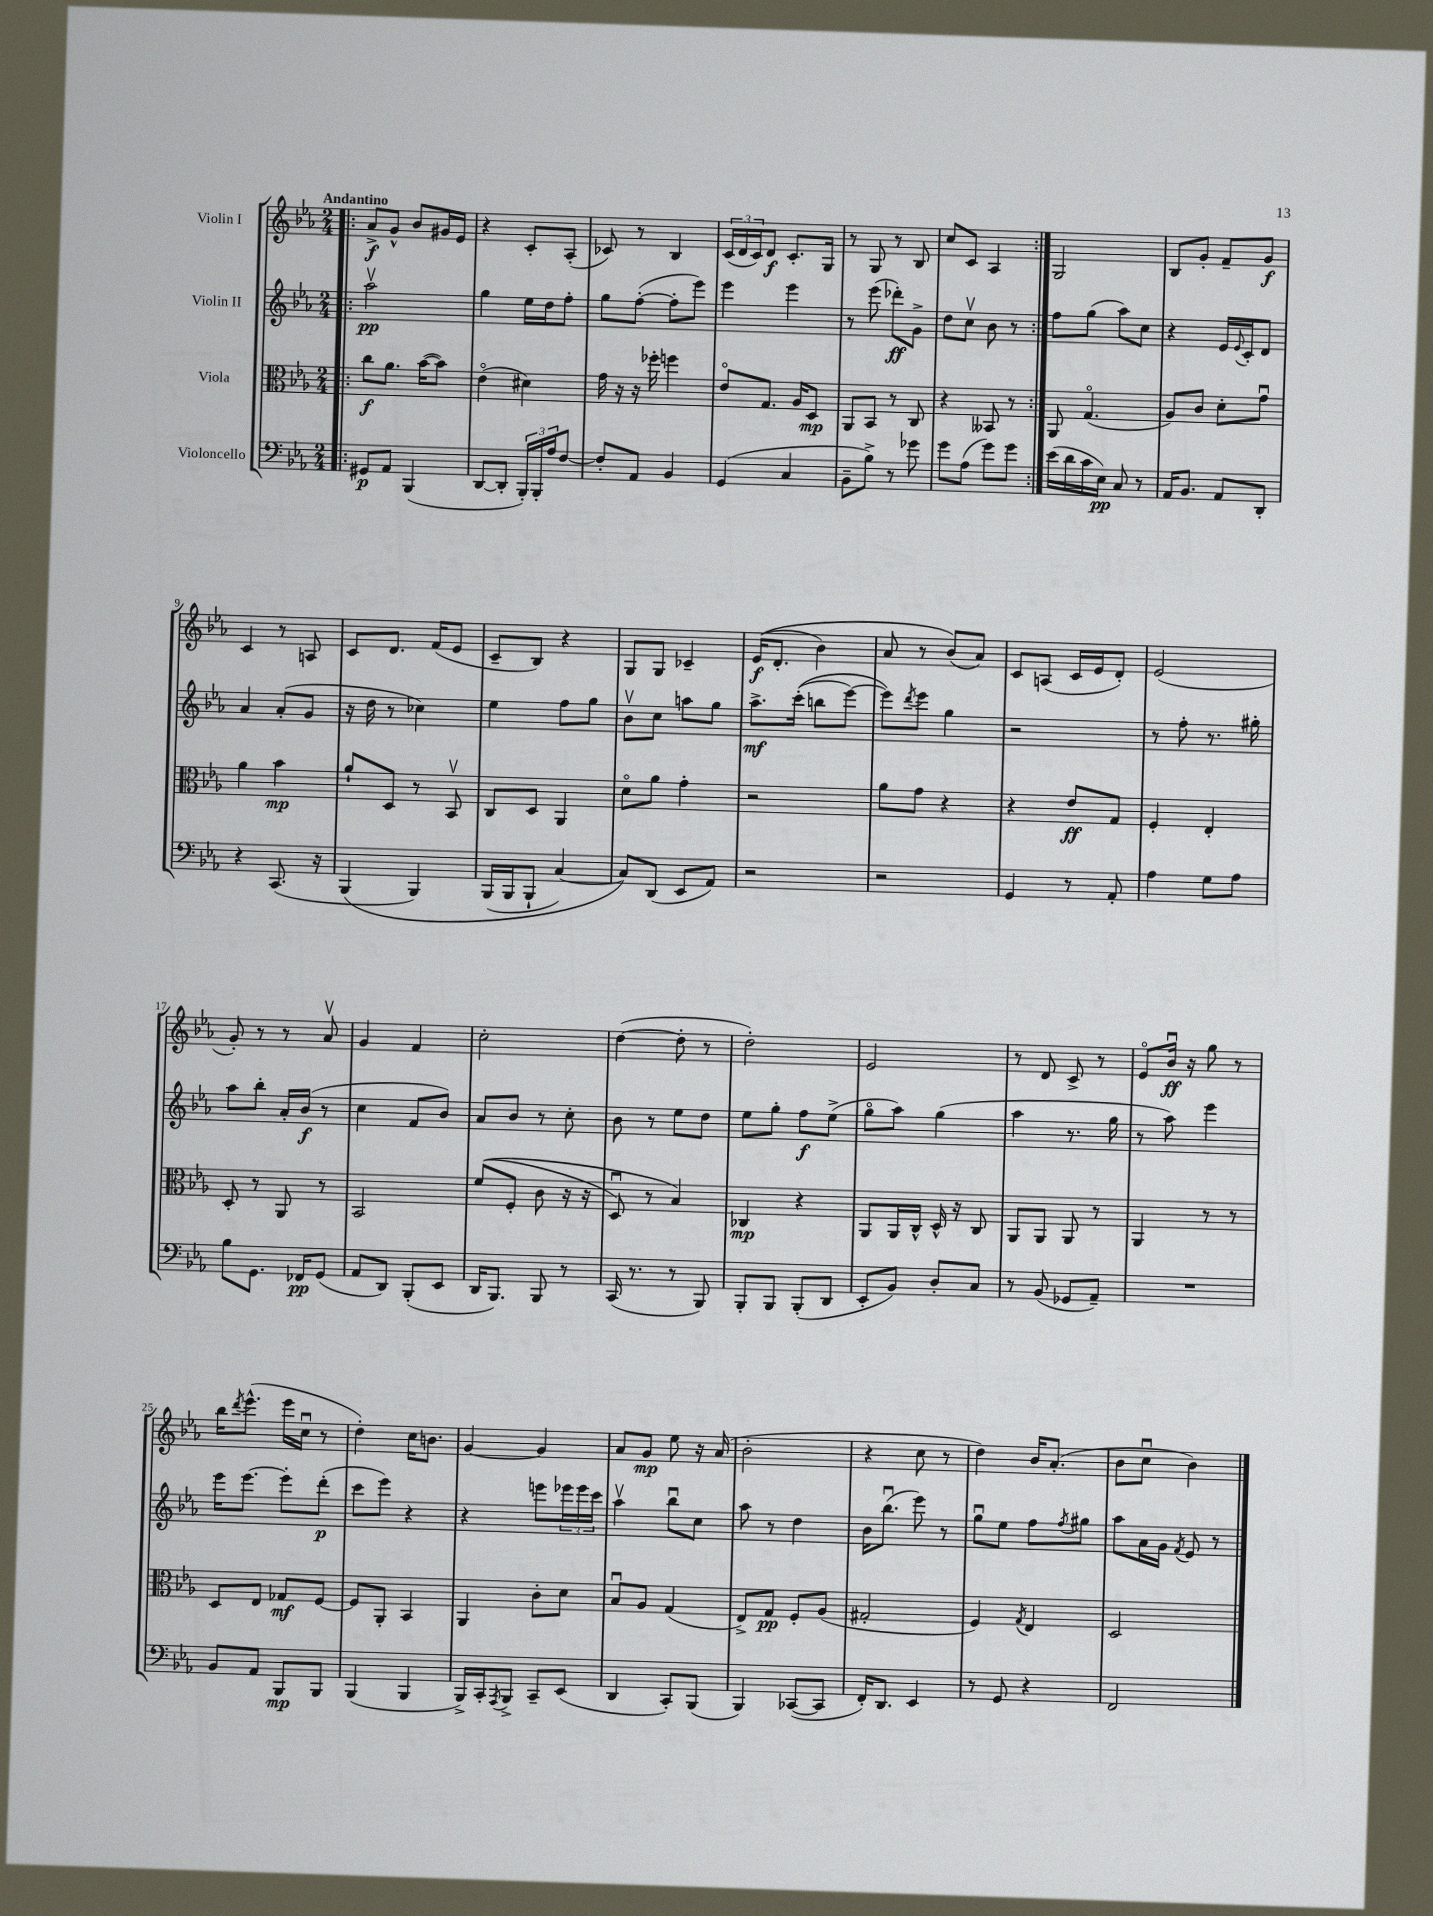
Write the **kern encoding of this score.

**kern	**kern	**kern	**kern
*staff4	*staff3	*staff2	*staff1
*clefF4	*clefC3	*clefG2	*clefG2
*k[b-e-a-]	*k[b-e-a-]	*k[b-e-a-]	*k[b-e-a-]
*M2/4	*M2/4	*M2/4	*M2/4
=!|:	=!|:	=!|:	=!|:
8GG#	8cc	2aa-v	8a-^
8AA-	8.a-	.	8g^^
(4BBB-	.	.	8b-
.	([16b-	.	.
.	8b-])	.	16g#
.	.	.	16e-
=	=	=	=
[8DD	(4e-o	4gg	4r
8DD']	.	.	.
24BBB-')	4d#)	16ee-	8c'
24BBB-'	.	.	.
.	.	16dd	.
24A-	.	.	.
[8F	.	8ff'	(8A-'
=	=	=	=
8F']	16g	8gg	8c-)
.	16r	.	.
8AA-	16r	([8ff'	8r
.	16ff-'	.	.
4BB-	4ff	8ff']	4B-
.	.	8eee-)	.
=	=	=	=
(4GG	8e-o	4eee-	(24c
.	.	.	24d
.	.	.	24c)
.	8.G	.	8d
4C	.	4eee-	8.c'
.	16A-	.	.
.	8D	.	.
.	.	.	16G
=	=	=	=
8BB-~	8AA-	8r	8r
8B-^)	8BB-	(8eee-	8G
8r	8r	8ddd-')	8r
8g-	8C	8g^	8B-
=	=	=	=
8g	4r	8dd	8cc
(8A-	.	8ccv	8c
8g)	8BB--	8b-	4A-
8g	8r	8r	.
=:|!	=:|!	=:|!	=:|!
(16e-	8AA-	8ff	2G
16d	.	.	.
16c	(4.Go	(8gg	.
16E-)	.	.	.
8C	.	8aa-)	.
8r	.	8cc	.
=	=	=	=
16AA-	8A-)	4r	8B-
8.BB-	.	.	.
.	8c	.	8g'
8AA-	8d'	16e-	8f~
.	.	8qqe-	.
.	.	16c'	.
8DD'	8gu	8d	8g
=	=	=	=
4r	4a-	4a-	4c
(8.CC	4b-	(8a-'	8r
.	.	8g	8A
16r	.	.	.
=	=	=	=
&(4BBB-	8a-`	16r	8c
.	.	16dd	.
.	8D	8r	8.d
4BBB-)	8r	4cc-)	.
.	.	.	(16f
.	8BB-v	.	8e-
=	=	=	=
(16BBB-	8C	4ee-	8c~
16BBB-	.	.	.
8BBB-`	8D	.	8B-)
[4C)	4AA-	8ff	4r
.	.	8gg	.
=	=	=	=
8C]&)	8do	8b-v	8G
(8DD	8a-	8cc	8G
8EE-	4g'	8aa	4c-~
8AA-)	.	8gg	.
=	=	=	=
2r	2r	8.aa-^	&((16e-
.	.	.	8.d'
.	.	&((16ccc'	.
.	.	8bb	4b-)
.	.	[8eee-)	.
=	=	=	=
2r	8a-	8eee-]&)	8a-
.	.	8qddd	.
.	8g	8eee-	8r
.	4r	4gg	(8b-&)
.	.	.	8a-)
=	=	=	=
4GG	4r	2r	8c
.	.	.	(8A
8r	8e-	.	16c
.	.	.	16e-
8AA-'	8G	.	8d')
=	=	=	=
4A-	4F'	8r	(2e-
.	.	8ff'	.
8G	4E-'	8.r	.
8A-	.	.	.
.	.	16gg#'	.
=	=	=	=
8B-	8D'	8aa-	8g')
8.GG	8r	8bb-'	8r
.	8AA-	16a-'	8r
16FF-	.	(16b-	.
(8GG	8r	8r	8a-v
=	=	=	=
8AA-	2BB-	4cc	4g
8DD)	.	.	.
(8BBB-'	.	8f	4f
8EE-	.	8b-)	.
=	=	=	=
16DD	&((8f	8a-	2cc'
8.BBB-)	.	.	.
.	8F'	8b-	.
8BBB-	8c	8r	.
8r	16r	8cc'	.
.	16r	.	.
=	=	=	=
(16CC	8Du)	8b-	([4dd
8.r	.	.	.
.	8r	8r	.
8r	4B-&)	8ee-	8dd']
8BBB-)	.	8dd	8r
=	=	=	=
8BBB-'	4C-	8ee-	2dd')
8BBB-	.	8gg'	.
(8BBB-'	4r	8ff	.
8DD	.	(8ee-^	.
=	=	=	=
8EE-'	8AA-	8ggo	2e-
8BB-)	16AA-	8aa-)	.
.	16C^^	.	.
8D'	16D^^	(4gg	.
.	16r	.	.
8C	8C	.	.
=	=	=	=
8r	8AA-	4aa-	8r
(8BB-	8AA-	.	8d
8GG-	8AA-	8.r	8c^
8AA-~)	8r	.	8r
.	.	16gg	.
=	=	=	=
2r	4AA-	8r	8e-o
.	.	8aa-)	16b-u
.	.	.	16r
.	8r	4eee-	8gg
.	8r	.	8r
=	=	=	=
8BB-	8D	16eee-	16bb-
.	.	.	8qddd
.	.	[8.eee-	(8.eee-^^
8AA-	8E-	.	.
8BBB-	8G-	8eee-']	16eee-
.	.	.	16ccu
8BBB-	[8F	(8ddd'	8r
=	=	=	=
(4BBB-	8F]	8ccc	4dd')
.	8AA-'	8eee-)	.
4BBB-	4BB-	4r	16cc
.	.	.	8.b
=	=	=	=
16BBB-^)	4AA-	4r	[4g
16CC'	.	.	.
8qAAA-	.	.	.
8BBB-^	.	.	.
8CC~	8c'	8eee	4g]
(8EE-	8d	24eee-	.
.	.	24eee-	.
.	.	24ccc	.
=	=	=	=
4DD	8B-u	4aa-v	8a-
.	8A-	.	8g
8CC')	(4G	8bb-u	8ee-
(8BBB-	.	8cc	16r
.	.	.	(16a-
=	=	=	=
4BBB-)	8E-^)	8aa-	2b-'
.	8G	8r	.
([8CC-	8F'	4dd	.
8CC-]	(8A-	.	.
=	=	=	=
16FF')	2G#'	16b-	4r
8.DD	.	(8.bb-u	.
4EE-	.	8eee-)	8cc
.	.	8r	8r
=	=	=	=
8r	4F)	8ggu	4dd)
8GG	.	8ee-	.
.	8qG	.	.
4r	4E-	8ff	16b-
.	.	.	(8.a-'
.	.	8qff	.
.	.	8gg#	.
=	=	=	=
2FF	2D	8aa-	8b-
.	.	16a-	8ccu
.	.	16g	.
.	.	8qf	.
.	.	8e-	4b-)
.	.	8r	.
==	==	==	==
*-	*-	*-	*-
